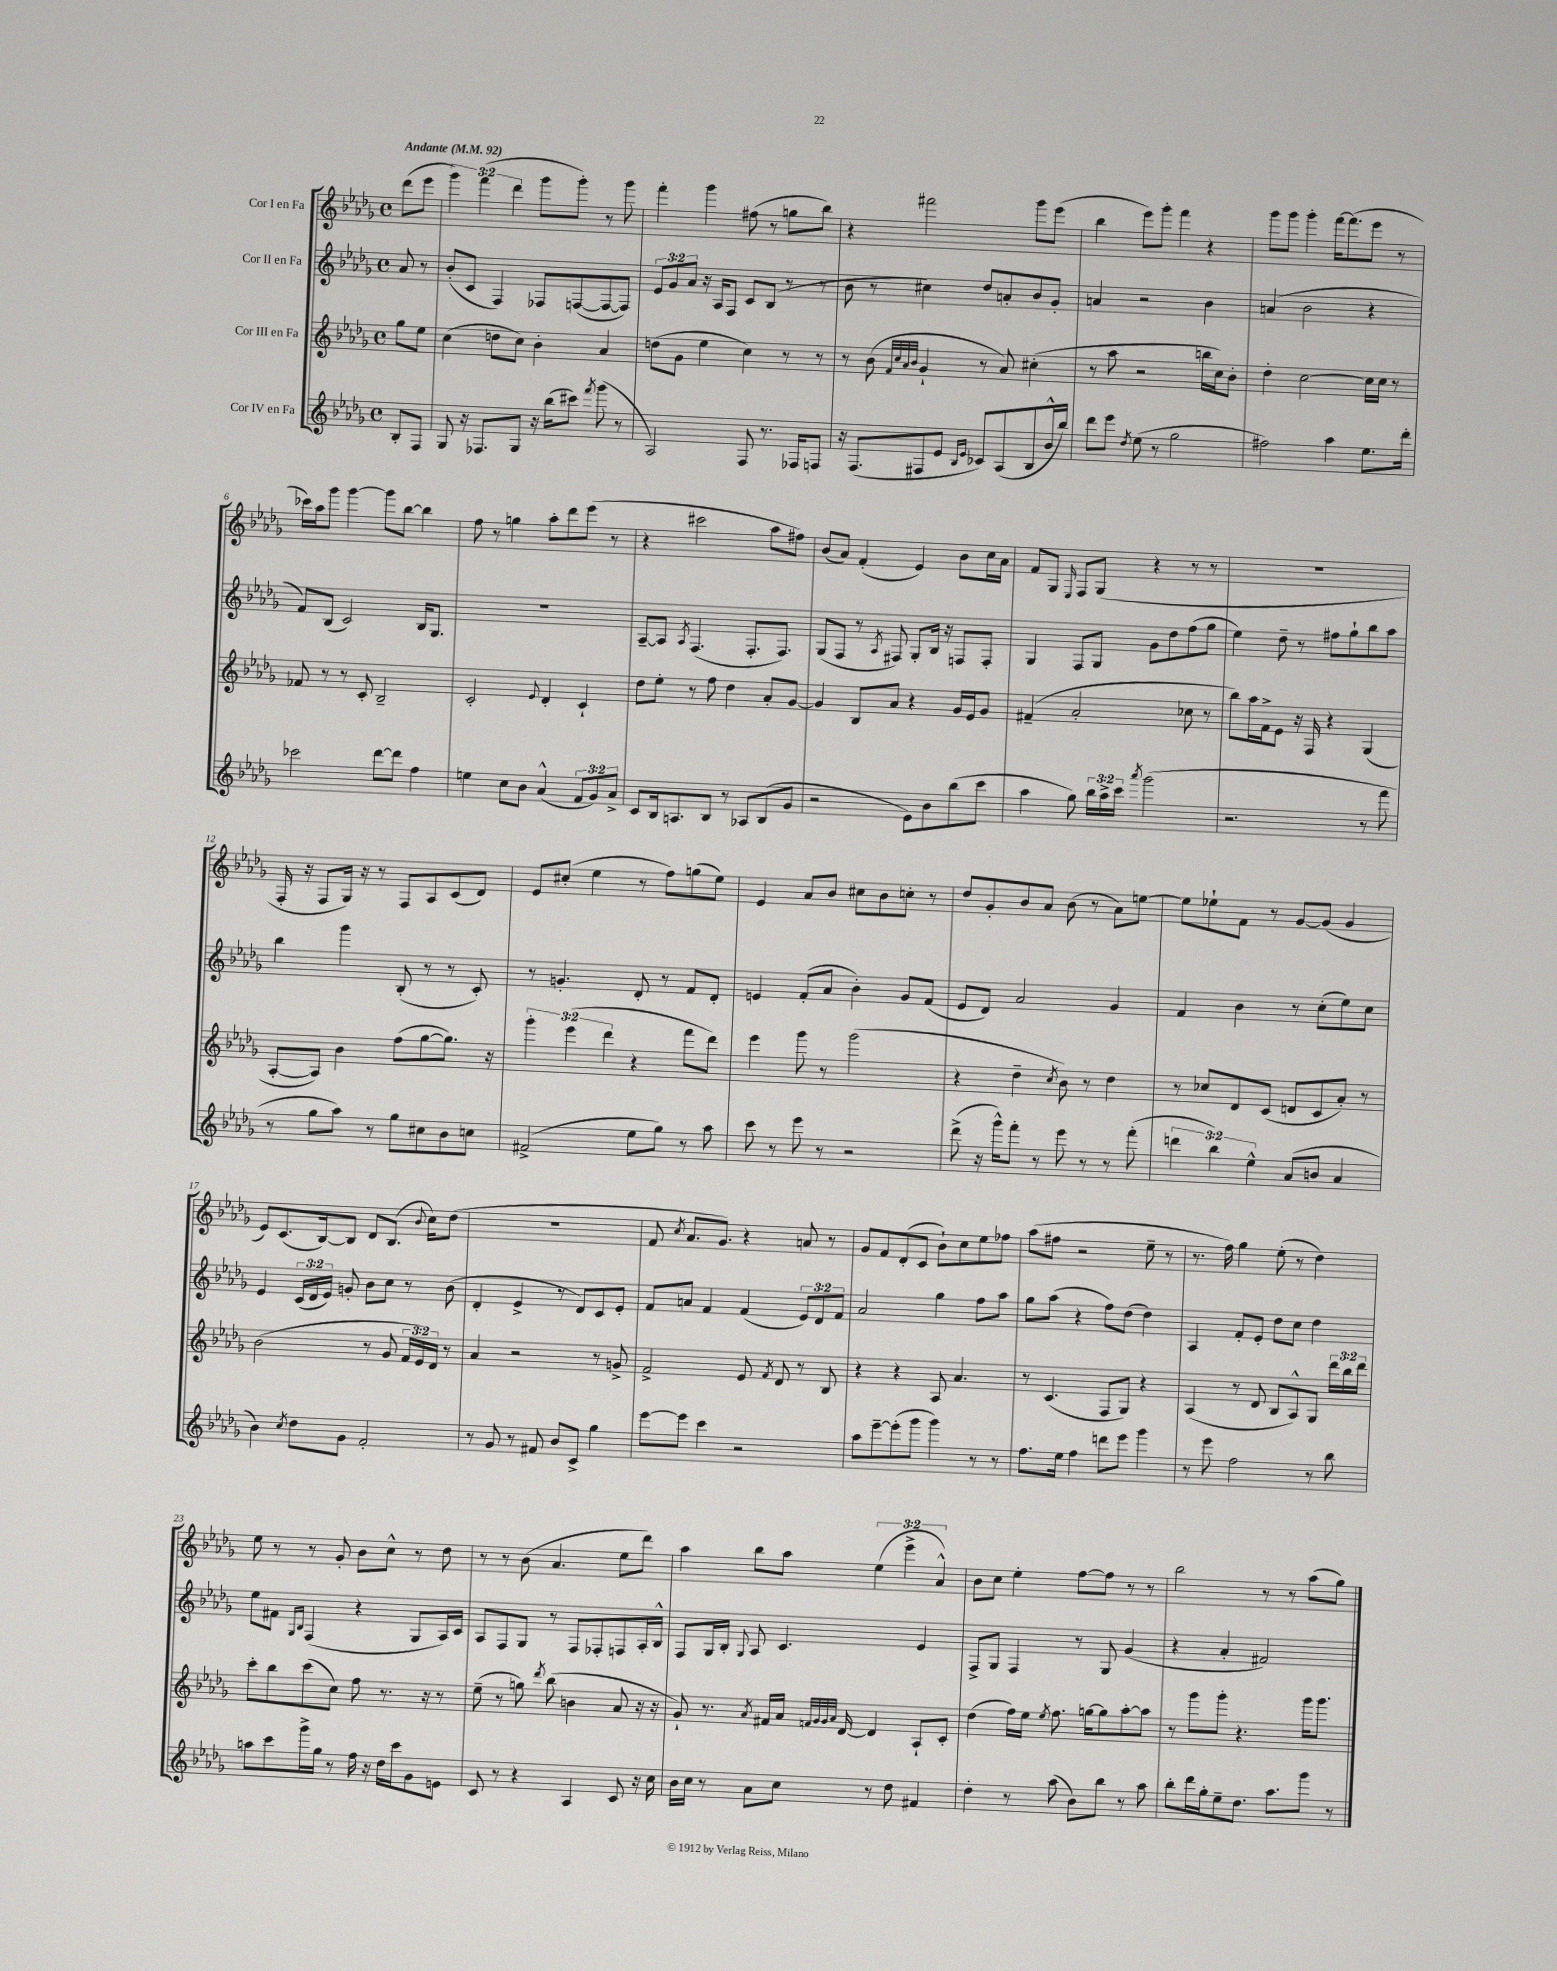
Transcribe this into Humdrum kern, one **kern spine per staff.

**kern	**kern	**kern	**kern
*part4	*part3	*part2	*part1
*staff4	*staff3	*staff2	*staff1
*I"Cor IV en Fa	*I"Cor III en Fa	*I"Cor II en Fa	*I"Cor I en Fa
*clefG2	*clefG2	*clefG2	*clefG2
*k[b-e-a-d-g-]	*k[b-e-a-d-g-]	*k[b-e-a-d-g-]	*k[b-e-a-d-g-]
*M4/4	*M4/4	*M4/4	*M4/4
*met(c)	*met(c)	*met(c)	*met(c)
*MM92	*MM92	*MM92	*MM92
=	=	=	=
!	!	!	!LO:TX:a:B:t=Andante
8B-'/L	8gg-\L	8a-/	(8ddd-\L
8F/J	8ee-\J	8r	8eee-\J
=1	=1	=1	=1
8G-/	(4cc\	(8b-'/L	6ggg-\)
16r	.	8c/J	.
.	.	.	(6fff\
8.F-X/L	.	.	.
.	8ddn\L	4F/)	.
.	.	.	6ddd-\
8G-/J	8cc\J)	.	.
16r	4b-'\	8F-X/L	8ggg-\L
(16bb-\KL	.	.	.
8ccc#X\J)	.	([8Fn/	8ggg-'\J)
8qfff/	.	.	.
(8ggg-\	4a-/	8F/_	8r
8r	.	8F/J])	8ggg-\
=2	=2	=2	=2
2A-/)	(8ddn\L	12e-/L	4fff'\
.	.	12g-/	.
.	8g-\J	.	.
.	.	12a-/J	.
.	4ee-\	16r	4ggg-\
.	.	16A-/KL	.
.	.	8F/J	.
8F/	4cc\)	8c/L	(8ff#X\
8.r	.	(8B-/J	8r
.	8r	8r	8ggn\L
16F-X/KL	.	.	.
8Fn/J	8r	8r	8bb-\J)
=3	=3	=3	=3
16r	8r	8b-\	4r
(8.F/L	.	.	.
.	(8b-\	8r	.
.	32qqf/LLL	.	.
.	32qqcc/	.	.
.	32qqa-/	.	.
.	32qqb-/JJJ	.	.
8F#X/	4g-`/	4cc#X\)	2fff#X\
8e-/J	.	.	.
16qqB-/LL	.	.	.
16qqe-/JJ	.	.	.
8c-X/L)	8r	8dd-/L	.
(8A-/	8a-/)	8an'/	.
8B-/	(4cc#X'\	8b-/	8ggg-\L
16b-^^/L	.	8g-'/J	(8eee-\J
16bb-/JJ)	.	.	.
=4	=4	=4	=4
8ddd-\L	8r	4an/	4bb-\
8eee-\J	8aa-\	.	.
8qdd-/	.	.	.
(8ee-\	2r	2r	8eee-\L)
8r	.	.	8ggg-'\J
2gg-\	.	.	4fff\
.	16bbn\LL	4b-\	4r
.	16cc\J)	.	.
.	8b-'\J	.	.
=5	=5	=5	=5
2ff#X\)	4dd-'\	(4an/	8ggg-\L
.	.	.	8ggg-\J
.	[2cc\	2b-\	4ggg-'\
4aa-\	.	.	[16fff\KL
.	.	.	(8.fff\]
8.ee-\L	16cc\LL]	4r	8eee-\J
.	16cc\JJ	.	.
.	8r	.	8r
16ddd-'\Jk	.	.	.
!!LO:LB:g=z
=6	=6	=6	=6
2ccc-X\	8f-X/	8f/L)	16ccc-X\LL)
.	.	.	16aa-\J
.	8r	(8B-/J	8ggg-\J
.	8r	2c/)	[4ggg-\
.	8c'/	.	.
[8ddd-\L	2B-~/	.	8ggg-\L]
8ddd-\J]	.	.	[8bb-\J
4ff\	.	16B-/KL	4bb-\]
.	.	8.G-/J	.
=7	=7	=7	=7
4een\	2c'/	1r	8ff\
.	.	.	8r
8cc\L	.	.	4ggn\
8b-\J	.	.	.
.	8qqe-/	.	.
(4a-^^/	4d-'/	.	8aa-'\L
.	.	.	8ddd-\
12f/L	4c`/	.	(8eee-\J
12g-/)	.	.	.
.	.	.	8r
12a-^/J	.	.	.
=8	=8	=8	=8
8c/L	8dd-\L	[8A-~/L	4r
16B-/k	8ee-'\J	8A-/J]	.
8.An/	.	.	.
.	.	8qA-/	.
.	8r	(4.F/	2ccc#X\
8B-/J	8ff\	.	.
8r	4dd-\	.	.
8A-X/L	.	8.F'/L	.
(8B-/	8a-'/L	.	8aa-\L
.	.	8.F/J)	.
8g-/J	[8g-/J	.	8ff#X\J)
=9	=9	=9	=9
2r	4g-/]	(8G-/L	(8b-/L
.	.	8F/J	8a-/J)
.	8B-/L	8r	(4f'/
.	.	8qA-/	.
.	8a-/J	8F#X/)	.
8e-\L)	4r	8G-'/L	4e-/)
8b-\	.	16B-/Jk	.
.	.	16r	.
(8bb-\	16g-/LL	8Fn/L	8b-\L
.	16e-/J	.	.
8ccc\J	8g-/J	8F'/J	16cc\L
.	.	.	16a-\JJ
=10	=10	=10	=10
4aa-\	(4f#X~/	4G-/	8f/L
.	.	.	8G-/J
.	.	.	16qqE-/
8gg-\)	2a-'/	8F/L	8F/L
24bb-\LL	.	8G-/J	(8G-/J
24aa-^\	.	.	.
24ccc\JJ	.	.	.
8qaaa-/	.	.	.
(2ggg-\	.	8g-\L	4r
.	.	8dd-\	.
.	8cc-X\	(8ff\	8r
.	8r	8gg-\J	8r
=11	=11	=11	=11
2.r	8bb-\L)	4ee-\)	1r
.	16aa-\L	.	.
.	16f^\J	.	.
.	8e-\J	8dd-~\	.
.	16r	8r	.
.	16F/	.	.
.	4r	8ff#X\L	.
.	.	8gg-`\	.
8r	(4G-/	8bb-\	.
8fff\	.	8aa-\J	.
!!LO:LB:g=z
=12	=12	=12	=12
8r	[8A-'/L	4bb-\	16F'/
.	.	.	16r
8gg-\L	8A-/J])	.	8F/L
8aa-\J)	4b-\	4ggg-\	16G-/Jk)
.	.	.	16r
8r	.	.	8r
8gg-\L	(8ff\L	(8B-'/	8F/L
8cc#X\	[8gg-\	8r	8A-/
8b-\	8.gg-\J])	8r	(8c/
8ccn\J	.	8c'/)	8d-/J)
.	16r	.	.
=13	=13	=13	=13
(2f#X^/	6ggg-'\	8r	8e-/L
.	.	4.gn'/	(8cc#X'/J
.	(6eee-\	.	.
.	.	.	4ee-\
.	6ddd-\	.	.
8ee-\L	4r	8d-'/	8r
8gg-\J)	.	8r	8ff\L)
8r	8fff\L	8f/L	(8ggn\
8aa-\	8ddd-\J)	8d-'/J	8ee-\J)
=14	=14	=14	=14
8ccc\	4eee-\	4en/	4e-/
8r	.	.	.
8eee-\	8ggg-\	(8f'/L	8a-/L
8r	8r	8a-/J	8b-/J
2r	(2ggg-\	4b-'\)	8cc#X\L
.	.	.	8b-\
.	.	8g-/L	8ccn'\J
.	.	(8f/J	8r
=15	=15	=15	=15
(8ddd-^\	4r	8e-/L	8dd-/L
16r	.	8d-/J)	8g-'/
16ggg-^^\KL)	.	.	.
8fff'\J	4dd-~\	2a-/	8b-/
8r	.	.	8a-/J
.	8qcc/	.	.
8eee-\	8b-\)	.	(8b-\
8r	8r	.	8r
8r	4dd-\	4g-/	8a-\L)
(8fff'\	.	.	[8een\J
=16	=16	=16	=16
6dddn\	8r	4f/	8ee\L]
.	8cc-X/L	.	8ee-X`\
6bb-\)	.	.	.
.	8d-/	4b-\	8f\J
6ee-^^\	.	.	.
.	(8c/J	.	8r
(8a-/L	8dn/L	8r	[8g-/L
8bn/J	8c/	(8cc'\L	(8g-/J]
4a-/	8a-'/J)	8ee-\)	4g-/
.	8r	8cc\J	.
!!LO:LB:g=z
=17	=17	=17	=17
4b-\)	(2b-\	4e-/	8e-/L)
.	.	.	(8.c/
8qcc/	.	.	.
8dd-\L	.	(24c/LL	.
.	.	24d-/	.
.	.	.	[16B-/k)
.	.	24e-/JJ)	.
8g-\J	.	8gn'/	8B-/J]
2f'/	8r	8b-\L	8d-/L
.	8g-/	8cc\J	(8.B-/J
.	24f/LL	8r	.
.	24e-/)	.	.
.	.	.	8qqb-/
.	.	.	16cc\KL)
.	24d-/JJ	.	.
.	8r	(8b-\	(8dd-\J
=18	=18	=18	=18
8r	4a-/	4d-'/	1r
8g-/	.	.	.
8r	2r	4e-^/	.
8f#X/	.	.	.
8b-/L	.	8r	.
8c^/J	.	8d-/L)	.
4gg-\	8r	8c/	.
.	8gn^/	8e-'/J	.
=19	=19	=19	=19
[8eee-\L	2f^/	8f/L	8f/
.	.	.	8qcc/
8eee-\J]	.	8an/J	8.a-/L
4ccc\	.	4f/	.
.	.	.	8.g-/J)
2r	8e-/	(4f/	4r
.	8qf/	.	.
.	8d-/	.	.
.	8r	12e-/L)	8an/
.	.	12d-/	.
.	8B-/	.	8r
.	.	12f/J	.
=20	=20	=20	=20
8aa-\L	4r	2a-/	8g-/L
[8eee-~\	.	.	8f/
(8eee-'\]	4r	.	(8d-'/
8ggg-\J	.	.	8c/J
4ggg-\)	8A-/	4gg-\	8b-`\L)
.	4.a-/	.	8cc\
8r	.	8ff\L	8ee-\
8r	.	8aa-\J	8ff-X\J
=21	=21	=21	=21
8.ff\L	8r	8gg-\L	(8aa-\L
.	(4.c/	(8aa-\J	8ff#X\J
16ee-\Jk	.	.	.
4ff\	.	4r	2r
8dddn\L	8F/L	8ff\L)	.
8eee-\J	8G-/J)	(8dd-\J	.
4ggg-\	4r	4dd-\)	8ee-~\
.	.	.	8r
=22	=22	=22	=22
8r	(4A-/	4A-/	8.r
8eee-\	.	.	.
.	.	.	16ff\)
2ff\	8r	8f'/L	4gg-\
.	8d-/	8e-'/J	.
.	8B-/L	8dd-\L	(8ee-'\
.	8A-^^/)	8cc\J	8r
8r	8G-/J	4dd-\	4dd-\)
8bb-\	24ddd-\LL	.	.
.	24bb-\	.	.
.	24ddd-\JJ	.	.
!!LO:LB:g=z
=23	=23	=23	=23
8aan\L	8ccc'\L	8ee-\L	8ee-\
8ccc\	8bb-\	8f#X\J	8r
.	.	16qqG-/LL	.
.	.	16qqB-/JJ	.
16ggg-^\L	(8ccc\	(4F/	8r
16gg-\JJ	.	.	.
8r	8cc\J)	.	8g-'/
16ff\	8ff\	4r	8b-\L
16r	.	.	.
16dd-\LL	8.r	.	8cc^^\J
16ccc\J	.	.	.
8g-\	.	8G-/L	8r
.	16r	.	.
8en\J	8r	16A-/L)	8dd-\
.	.	16c/JJ	.
=24	=24	=24	=24
8c/	(8ee-~\	8A-/L	8r
8r	8r	8F/	8r
4r	8ggn\)	8G-/J	(8b-\
.	8qddd-/	.	.
.	(8bb-\	8r	4.a-/
4A-/	4bn\	8F/L	.
.	.	8F-X'/	.
8c/	8a-/	8Fn/	8ee-\L
16r	16r	16A-'/L	8ddd-\J)
16cc\	16r	16B-^^/JJ	.
=25	=25	=25	=25
16b-\LL	8g-`/)	8F/L	4aa-\
16cc\JJ	.	.	.
8r	8.r	16G-/L	.
.	.	16B-'/JJ	.
.	.	8qqG-/	.
8a-\L	.	8A-/	8bb-\L
.	8qa-/	.	.
.	16f#X/LL	.	.
8cc\J	16a-/JJ	4.c/	8aa-\J
.	32qqfn/LLL	.	.
.	32qqg-/	.	.
.	32qqg-/	.	.
.	32qqa-/JJJ	.	.
.	[16d-/	.	.
8r	4d-/]	.	(6ee-\
8dd-\	.	.	.
.	.	.	6eee-^\
4f#X/	8A-`/L	4e-/	.
.	.	.	6a-^^/)
.	8c'/J	.	.
=26	=26	=26	=26
4dd-'\	(4dd-\	8F^/L	8b-\L
.	.	8G-/J	8cc\J
8r	16ff\LL)	4F/	4ee-'\
.	16ee-\JJ	.	.
.	8qee-/	.	.
(8aa-\	8.ff\	.	.
8b-\L)	.	8r	[8ff\L
.	[16ggn\KL	.	.
8bb-\J	8gg\]	8G-/	8ff\J]
8r	[8aa-'\	(4g-/	8r
8aa-\	8aa-\J]	.	8r
=27	=27	=27	=27
8bb-'\L	8r	4r	2bb-\
16ddd-\L	8ggg-\L	.	.
16gg-'\J	.	.	.
8ee-~\	8ggg-'\J	4a-'/	.
8.dd-\J	4.r	.	.
.	.	2f#X/)	8r
8.aa-\L	.	.	.
.	.	.	8r
8ggg-\J	16ggg-\KL	.	(8aa-\L
.	8.ggg-\J	.	.
8r	.	.	8gg-\J)
==	==	==	==
*-	*-	*-	*-
